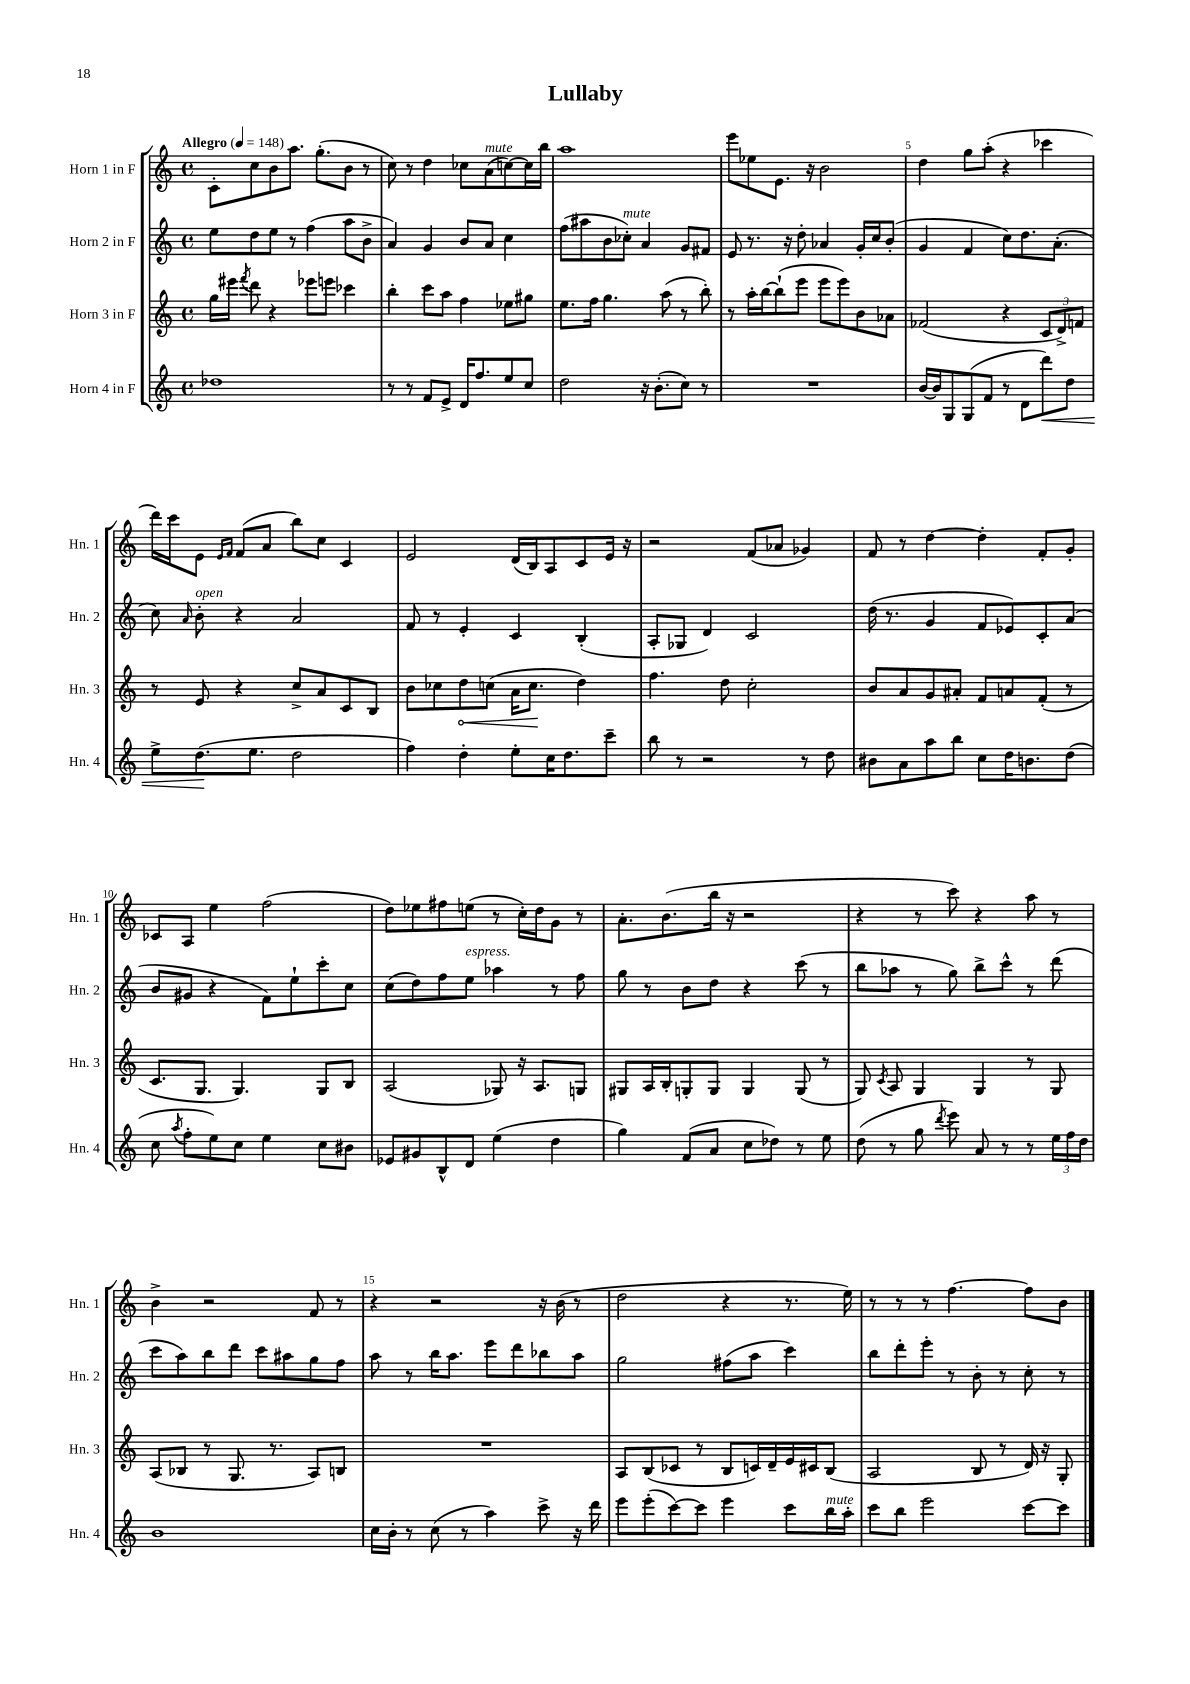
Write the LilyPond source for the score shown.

\header { title = "Lullaby" }
<<
\new StaffGroup <<
\new Staff = "s0" \with { instrumentName = "Horn 1 in F" shortInstrumentName = "Hn. 1" } {
    \clef treble \key c \major \defaultTimeSignature \time 4/4 \tempo "Allegro" 4 = 148
    \autoBeamOff c'8[-. c''8 b'8 a''8.] g''8.[-.( b'8] r8 |
    c''8) r8 d''4 ces''8[ a'8^\markup { \italic "mute" }( c''8~) c''16 b''16] |
    a''1 |
    e'''8[ ees''8 e'8.] r16 b'2 |
    d''4 g''8[ a''8]-.( r4 ces'''4 |
    d'''16[) c'''16 e'8] \grace { e'16[ f'16] } f'8[( a'8] b''8[) c''8] c'4 |
    e'2 d'16[( b16) a8 c'8 e'16] r16 |
    r2 f'8[( aes'8] ges'4) |
    f'8 r8 d''4~ d''4-. f'8[-. g'8]-. |
    ces'8[ a8] e''4 f''2( |
    d''8[) ees''8 fis''8 e''8]( r8 c''16[-.) d''16 g'8] r8 |
    a'8.[-. b'8.( b''16] r16 r2 |
    r4 r8 c'''8) r4 a''8 r8 |
    b'4-> r2 f'8 r8 |
    r4 r2 r16 b'16( r8 |
    d''2 r4 r8. e''16) |
    r8 r8 r8 f''4.~ f''8[ b'8] \bar "|." |
}
\new Staff = "s1" \with { instrumentName = "Horn 2 in F" shortInstrumentName = "Hn. 2" } {
    \clef treble \key c \major \defaultTimeSignature \time 4/4
    \autoBeamOff e''8[ d''8 e''8] r8 f''4( a''8[ b'8]-> |
    a'4) g'4 b'8[ a'8] c''4 |
    f''8[( ais''8 b'8 ces''8]-.^\markup { \italic "mute" }) a'4 g'8[ fis'8] |
    e'8 r8. r16 d''8-. aes'4 g'16[-. c''16 b'8]-.( |
    g'4 f'4 c''8[) d''8. a'8.]-.( |
    c''8) \grace { a'16 } b'8-.^\markup { \italic "open" } r4 a'2 |
    f'8 r8 e'4-. c'4 b4-.( |
    a8[-. ges8] d'4) c'2 |
    d''16( r8. g'4 f'8[ ees'8) c'8-. a'8]( |
    b'8[ gis'8] r4 f'8[) e''8-! c'''8-. c''8] |
    c''8[( d''8) f''8 e''8]^\markup { \italic "espress." } aes''4 r8 f''8 |
    g''8 r8 b'8[ d''8] r4 c'''8( r8 |
    b''8[ aes''8] r8 g''8) b''8[-> c'''8]-^ r8 d'''8( |
    c'''8[ a''8) b''8 d'''8] c'''8[ ais''8 g''8 f''8] |
    a''8 r8 b''16[ a''8.] e'''8[ d'''8 bes''8 a''8] |
    g''2 fis''8[( a''8] c'''4) |
    b''8[ d'''8-. e'''8]-. r8 b'8-. r8 c''8-. r8 \bar "|." |
}
\new Staff = "s2" \with { instrumentName = "Horn 3 in F" shortInstrumentName = "Hn. 3" } {
    \clef treble \key c \major \defaultTimeSignature \time 4/4
    \autoBeamOff g''16[ eis'''16] \acciaccatura { f'''8 } d'''8 r4 ees'''8[ e'''8] ces'''4 |
    b''4-. c'''8[ a''8] f''4 ees''8[ gis''8] |
    e''8.[ f''16] g''4. a''8( r8 b''8-.) |
    r8 a''16[-. b''16~ b''8-!( e'''8] e'''8[ e'''8) b'8 aes'8] |
    fes'2( r4 \tuplet 3/2 { c'8[ d'8->) f'8] } |
    r8 e'8 r4 c''8[-> a'8 c'8 b8] |
    b'8[ ces''8 \once \override Hairpin.circled-tip = ##t d''8\< c''8]( a'16[ c''8.]\! d''4) |
    f''4. d''8 c''2-. |
    b'8[ a'8 g'8 ais'8]-. f'8[ a'8 f'8]-.( r8 |
    c'8.[ g8.] g4.) g8[ b8] |
    a2( ges8) r16 a8.[ g8] |
    gis8[ a16 b16-. g8-. g8] g4 g8( r8 |
    g8) \acciaccatura { c'8 } a8 g4 g4 r8 g8 |
    a8[( bes8] r8 g8. r8. a8[) b8] |
    R1 |
    a8[ b8( ces'8] r8 b8[ c'16) d'16-- e'16 cis'16 b8]( |
    a2 b8 r8 d'16) r16 g8-. \bar "|." |
}
\new Staff = "s3" \with { instrumentName = "Horn 4 in F" shortInstrumentName = "Hn. 4" } {
    \clef treble \key c \major \defaultTimeSignature \time 4/4
    \autoBeamOff des''1 |
    r8 r8 f'8[ e'8]-> d'16[ f''8. e''8 c''8] |
    d''2 r16 b'8.[-.( c''8]) r8 |
    R1 |
    b'16[~ b'16 g8 g8( f'8] r8 d'8[ d'''8\<) d''8] |
    e''8[-> d''8.\!( e''8.] d''2 |
    f''4) d''4-. e''8[-. c''16 d''8. c'''8]-- |
    b''8 r8 r2 r8 d''8 |
    bis'8[ a'8 a''8 b''8] c''8[ d''16 b'8. d''8]( |
    c''8 \acciaccatura { a''8 } f''8[-. e''8) c''8] e''4 c''8[ bis'8] |
    ees'8[ gis'8 b8-^ d'8] e''4( d''4 |
    g''4) f'8[( a'8] c''8[ des''8]) r8 e''8 |
    d''8( r8 g''8 \acciaccatura { d'''8 } e'''8) a'8 r8 r8 \tuplet 3/2 { e''16[ f''16 d''16] } |
    b'1 |
    c''16[ b'16]-. r8 c''8( r8 a''4) c'''8-> r16 d'''16 |
    e'''8[ e'''8-.( c'''8~) c'''8] e'''4 c'''8[ b''16^\markup { \italic "mute" } a''16]-. |
    c'''8[ b''8] e'''2 c'''8[~ c'''8] \bar "|." |
}
>>
>>
\layout { \context { \Score \override BarNumber.break-visibility = ##(#f #t #t) barNumberVisibility = #(every-nth-bar-number-visible 5) } }
